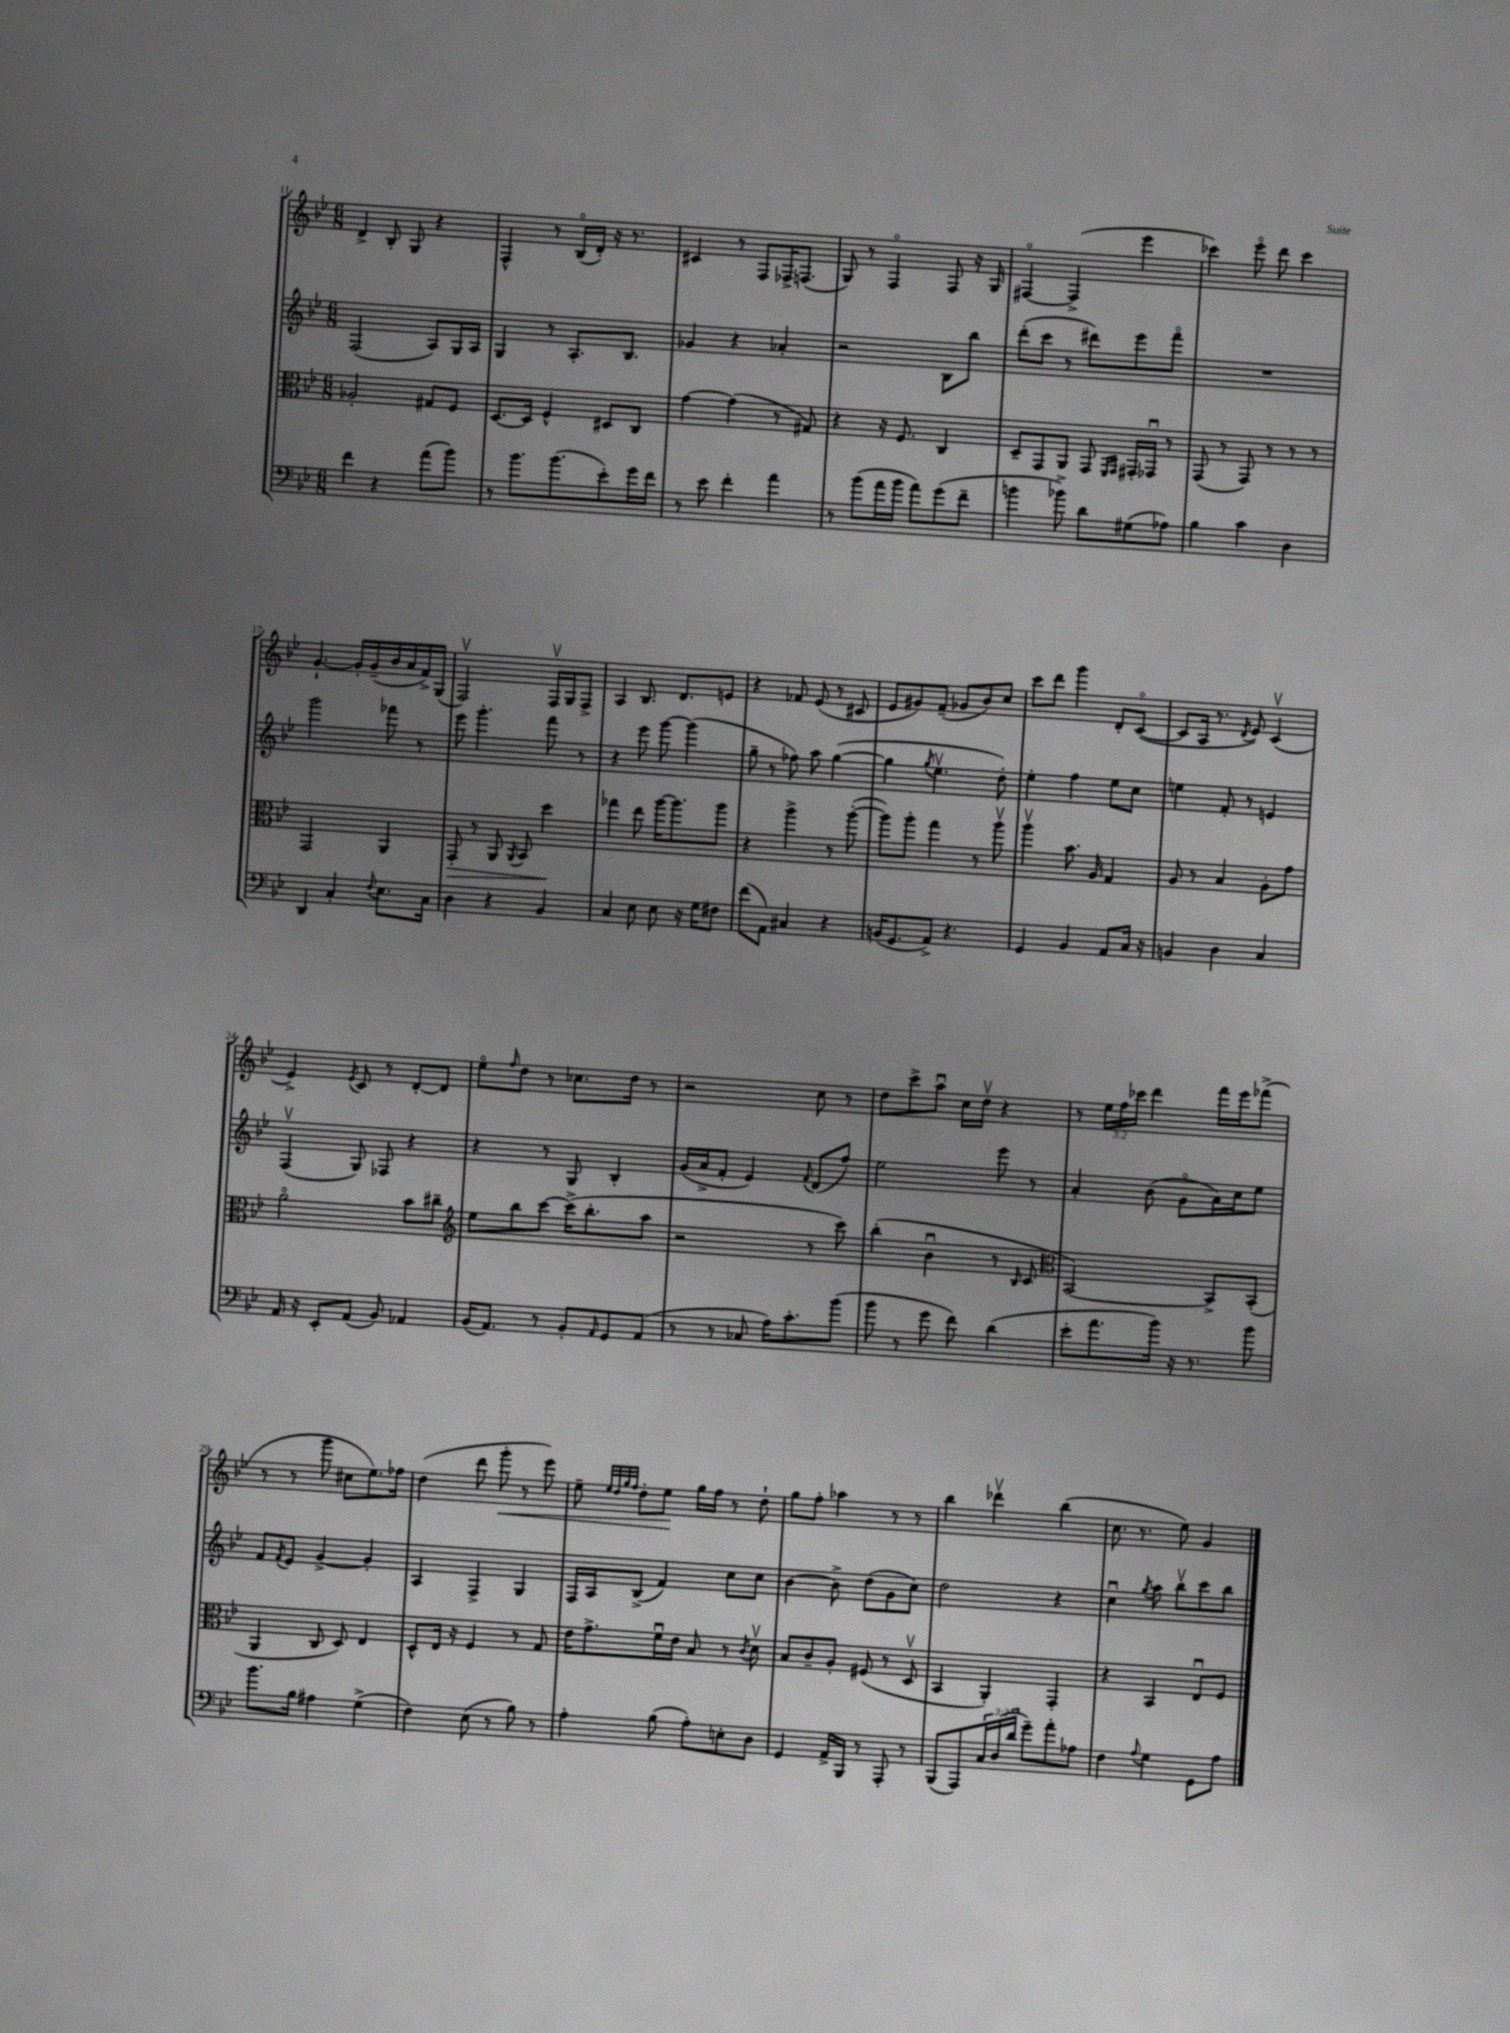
<<
\new StaffGroup <<
\new Staff = "s0" {
    \clef treble \key bes \major \numericTimeSignature \time 6/8 \override Staff.TupletNumber.text = #tuplet-number::calc-fraction-text
    d'4-> bes8-. g8 r4 |
    f4-^ r8 bes16\flageolet( d'16-.) r16 r8. |
    cis'4 r8 f8 fes16-> f8.( |
    g8) r8 f4\flageolet f8 r16 g16 |
    fis4~\flageolet fis4->( ees'''4 |
    ces'''4) ees'''8\flageolet d'''8 ces'''4 |
    g'4.~-! g'16-. g'16--( bes'16 a'16 f'16->) g16( |
    f2\upbow) f16\upbow g16 f8-> |
    a4 bes8. d'8. e'8 |
    r4 fes'8 ees'8( r8 cis'8 |
    ees'8 gis'8) f'8--( ges'8 bes'8) c''8 |
    c'''8 d'''8 g'''4 d'8-. c'8~\flageolet( |
    c'8 a16 r8. \acciaccatura { d'8 } ees'8) c'4\upbow( |
    ees'4->) \acciaccatura { ees'8 } c'8 r8 d'8~-. d'8 |
    ees''8\flageolet \grace { f''16 } d''8 r8 ces''8. d''16 r8 |
    r2 c''8 r8 |
    d''8 c'''8-> a''8\downbow c''16 d''16\upbow r4 |
    r8 \tuplet 3/2 { ees''16 f''16 ces'''16 } d'''4 f'''16 ees'''16 fes'''8->( |
    r8 r8 g'''8 cis''8 ees''8.) fes''16 |
    d''4( d'''8 g'''8-.\< r8 ees'''8) |
    ees''8-- \grace { ees''32 d''32 g''32 f''32 } d''8-. ees''8\! g''16 f''16 r8 d''8-! |
    g''8 f''8-. aes''4 r8 r8 |
    bes''4 des'''4\upbow bes''4( |
    c''8. r8. ees''8) g'4 \bar "|." |
}
\new Staff = "s1" {
    \clef treble \key bes \major \numericTimeSignature \time 6/8
    f2( a8) g16 a16 |
    g4 r8 a8.-. bes8. |
    ges'4 r4 aes'4-. |
    r2 bes8 bes''8 |
    d'''8-.( c'''8 r8 dis'''8) ees'''8 f'''8\flageolet |
    R2. |
    g'''2 fes'''8 r8 |
    ees'''8 g'''4.-. f'''8 r8 |
    r4 ees'''8 g'''8~ g'''4( |
    g''8-- r8 fes''8) a''8 g''4~( |
    g''4 \acciaccatura { g''8 } ees''4.\upbow d''8-.) |
    ees''4-. f''4 ees''8 c''8 |
    e''4 f'8-. r8 e'4 |
    f4\upbow( g8) fes8 r4 |
    r4 r8 g8 bes4-. |
    g'16( a'16-> f'8-. ees'4) \appoggiatura { f'8 } d'8( f''8) |
    ees''2 ees'''8 r8 |
    a'4-. bes'8( g'8\flageolet a'16) c''16 ees''8 |
    f'8 \acciaccatura { f'8 } ees'8 g'4~-> g'4-. |
    a4 f4-> g4 |
    f16 a16 bes8->( f'4) c''8 c''8 |
    bes'4~ bes'8-> d''8( g'8 c''8) |
    d''2 r4 |
    c''4\downbow \acciaccatura { g''8 } a''8 bes''8\upbow c'''8 bes''8 \bar "|." |
}
\new Staff = "s2" {
    \clef alto \key bes \major \numericTimeSignature \time 6/8
    aes2-. gis8 f8 |
    d8.~ d16 f4-^ dis8 c8 |
    g'4~ g'4( r8 gis8) |
    r4 r16 f8. c4 |
    d8-- g,8 a,8 g,8 \grace { f,16 g,16 } gis,16-. ges,16\downbow r8 |
    g,8( r8 g,8) r8 r8 r8 |
    g,2 a,4 |
    g,8-.\> r8 a,8 \acciaccatura { a,8 } bes,8 d''4\! |
    ges''4 ees''8 a''16~ a''8. a''8 |
    r4 a''4-> r8 a''8~-.( |
    a''8) a''8-. g''4 r8 a''8\upbow |
    a''4\upbow bes'8. a16 g4 |
    a8 r8 bes4 a8-. g'8 |
    a'2\flageolet bes'8 cis''8-- |
    \clef treble ees''8 bes''8 c'''8~ c'''16->( bes''8.-. a''8 |
    r2 r8 c'''8) |
    bes''4-.( bes'4\downbow r8 \grace { bes16 } c'8 |
    \clef alto bes,2~) bes,8-> bes,8-.( |
    a,4 c8 d8) ees4 |
    d8-^ ees16 r16 f4 r8 g8 |
    ees'16 g'8.-> f'16\downbow ees'16 bes8 r8 \acciaccatura { c'8 } d'8\upbow |
    bes8 c'8-- a8-. fis8( r8 d8\upbow |
    bes,4 a,4-.) g,4-. |
    r4 bes,4 ees8\downbow f8 \bar "|." |
}
\new Staff = "s3" {
    \clef bass \key bes \major \numericTimeSignature \time 6/8 \override Staff.TupletNumber.text = #tuplet-number::calc-fraction-text
    f'4 r4 a'8( bes'8) |
    r8 bes'8. bes'8.( ees'8-.) g'16 f'16 |
    r8 ees'8 f'4-. a'4 |
    r8 bes'8( a'16 bes'16 a'8) g'8( f'8-- |
    b'4 bes'8->) d'8 gis8( aes8) |
    bes4 c'4 d4 |
    d,4 c4-. \appoggiatura { f8 } ees8. c16 |
    d4 r4 bes,4 |
    c4 ees8 ees8 r16 g16 fis8 |
    f'8( a,8) cis4 r4 |
    b,16( g,8. a,8->) r4. |
    g,4 bes,4 a,8 c16 r16 |
    b,4 d4 c4 |
    a,16 r16 ees,8-. a,8( bes,8) aes,4 |
    bes,16( a,8.) r8 bes,8-. \grace { a,16 } g,8 a,8( |
    r8 r8 ces8 a16) c'8.-. bes'8( |
    bes'8 r8 g'8 f'8) d'4( |
    ees'8-. a'8. bes'16) r16 r8. bes'8 |
    bes'8. bes16 ais4 g4->( |
    f4) ees8( r8 bes8) r8 |
    a4-. bes8( a8-.) e8-. d8 |
    g,4 a,16-> bes,,16 r8 a,,8-. r8 |
    bes,,8( a,,8) \tuplet 3/2 { c16 d16( d'16 } g'8--) a'8-. aes8 |
    f4 \appoggiatura { a8 } g4 g,8 a8 \bar "|." |
}
>>
>>
\layout { \context { \Score currentBarNumber = #11 } }
